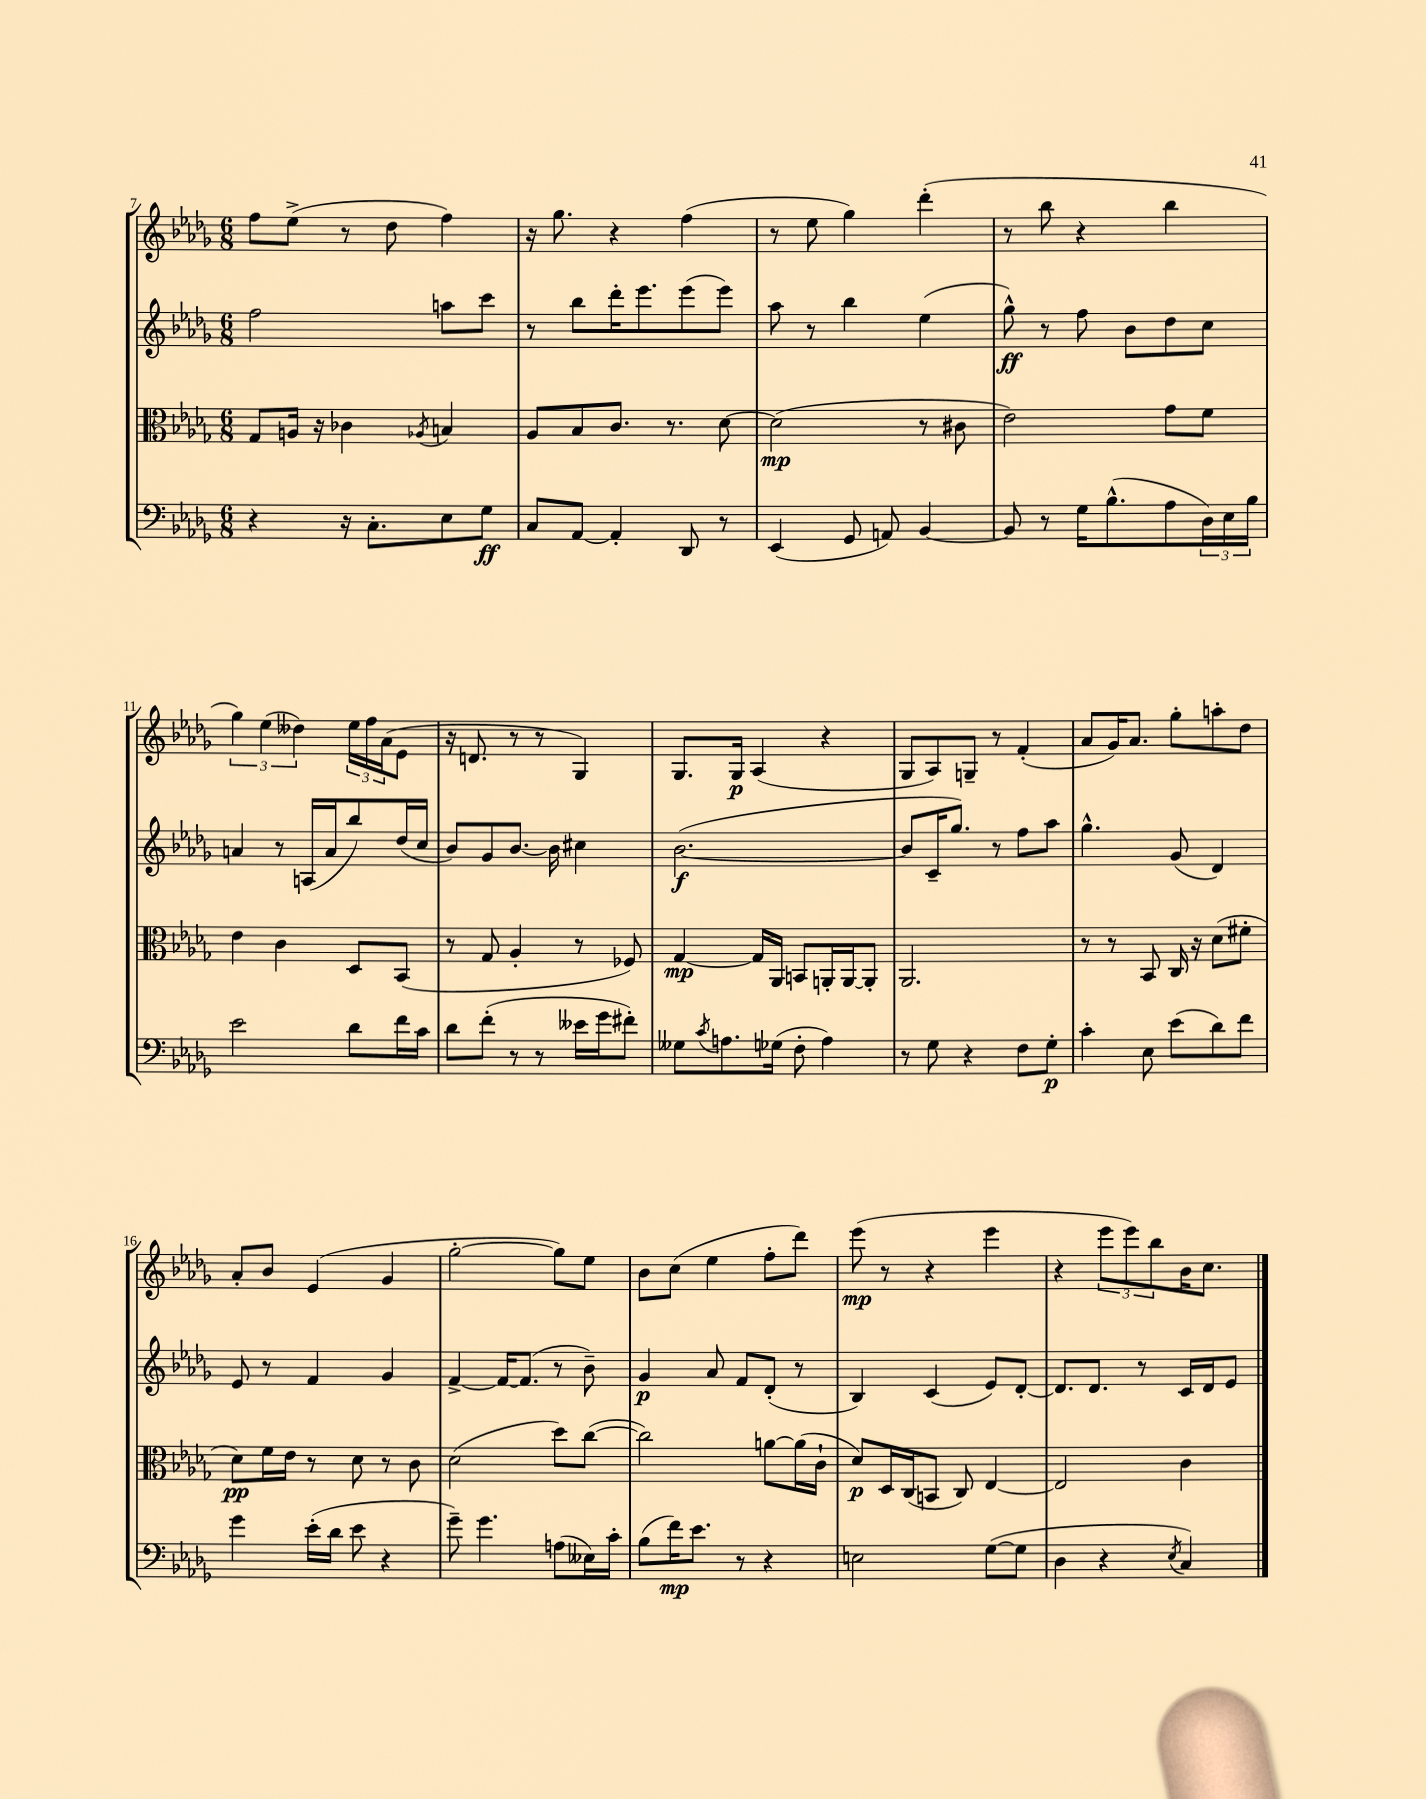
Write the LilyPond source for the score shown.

<<
\new StaffGroup <<
\new Staff = "s0" {
    \clef treble \key des \major \numericTimeSignature \time 6/8
    f''8 ees''8->( r8 des''8 f''4) |
    r16 ges''8. r4 f''4( |
    r8 ees''8 ges''4) des'''4-.( |
    r8 bes''8 r4 bes''4 |
    \tuplet 3/2 { ges''4) ees''4( deses''4) } \tuplet 3/2 { ees''16 f''16 aes'16( } ees'8 |
    r16 d'8. r8 r8 ges4) |
    ges8. ges16\p aes4( r4 |
    ges8 aes8) g8-- r8 f'4-.( |
    aes'8 ges'16) aes'8. ges''8-. a''8-. des''8 |
    aes'8-. bes'8 ees'4( ges'4 |
    ges''2~-. ges''8) ees''8 |
    bes'8 c''8( ees''4 f''8-. des'''8) |
    ees'''8\mp( r8 r4 ees'''4 |
    r4 \tuplet 3/2 { ees'''8 ees'''8) bes''8 } bes'16 c''8. \bar "|." |
}
\new Staff = "s1" {
    \clef treble \key des \major \numericTimeSignature \time 6/8
    f''2 a''8 c'''8 |
    r8 bes''8 des'''16-. ees'''8. ees'''8( ees'''8) |
    aes''8 r8 bes''4 ees''4( |
    ges''8-^\ff) r8 f''8 bes'8 des''8 c''8 |
    a'4 r8 a16( a'16 bes''8) des''16( c''16 |
    bes'8) ges'8 bes'8.~ bes'16 cis''4 |
    bes'2.~\f( |
    bes'8 c'16-- ges''8.) r8 f''8 aes''8 |
    ges''4.-^ ges'8( des'4) |
    ees'8 r8 f'4 ges'4 |
    f'4~-> f'16~ f'8.( r8 bes'8--) |
    ges'4\p aes'8 f'8 des'8-.( r8 |
    bes4) c'4( ees'8) des'8~-. |
    des'8. des'8. r8 c'16 des'16 ees'8 \bar "|." |
}
\new Staff = "s2" {
    \clef alto \key des \major \numericTimeSignature \time 6/8
    ges8 a16 r16 ces'4 \acciaccatura { aes8 } b4 |
    aes8 bes8 c'8. r8. des'8~ |
    des'2\mp( r8 cis'8 |
    ees'2) ges'8 f'8 |
    ees'4 c'4 des8 bes,8( |
    r8 ges8 aes4-. r8 fes8) |
    ges4~\mp ges16 aes,16 b,8 a,16-. a,16~ a,8-. |
    aes,2. |
    r8 r8 bes,8 c16 r16 des'8( fis'8-. |
    des'8\pp) f'16 ees'16 r8 des'8 r8 c'8 |
    des'2( des''8) c''8~( |
    c''2) a'8~ a'16( c'16-! |
    des'8\p) des16 c16( b,8 c8) ees4~ |
    ees2 c'4 \bar "|." |
}
\new Staff = "s3" {
    \clef bass \key des \major \numericTimeSignature \time 6/8
    r4 r16 c8.-. ees8 ges8\ff |
    c8 aes,8~ aes,4-. des,8 r8 |
    ees,4( ges,8 a,8) bes,4~ |
    bes,8 r8 ges16 bes8.-^( aes8 \tuplet 3/2 { des16) ees16 bes16 } |
    ees'2 des'8 f'16 c'16 |
    des'8 f'8-.( r8 r8 eeses'16 ges'16 fis'8-.) |
    geses8 \acciaccatura { c'8 } a8. ges16( f8-. a4) |
    r8 ges8 r4 f8 ges8-.\p |
    c'4-. ees8 ees'8( des'8) f'8 |
    ges'4 ees'16-.( des'16 ees'8 r4 |
    ges'8--) ges'4. a8( eeses16) c'16-. |
    bes8( f'16\mp) ees'8. r8 r4 |
    e2 ges8~( ges8 |
    des4 r4 \acciaccatura { ees8 } c4) \bar "|." |
}
>>
>>
\layout { \context { \Score currentBarNumber = #7 } }
